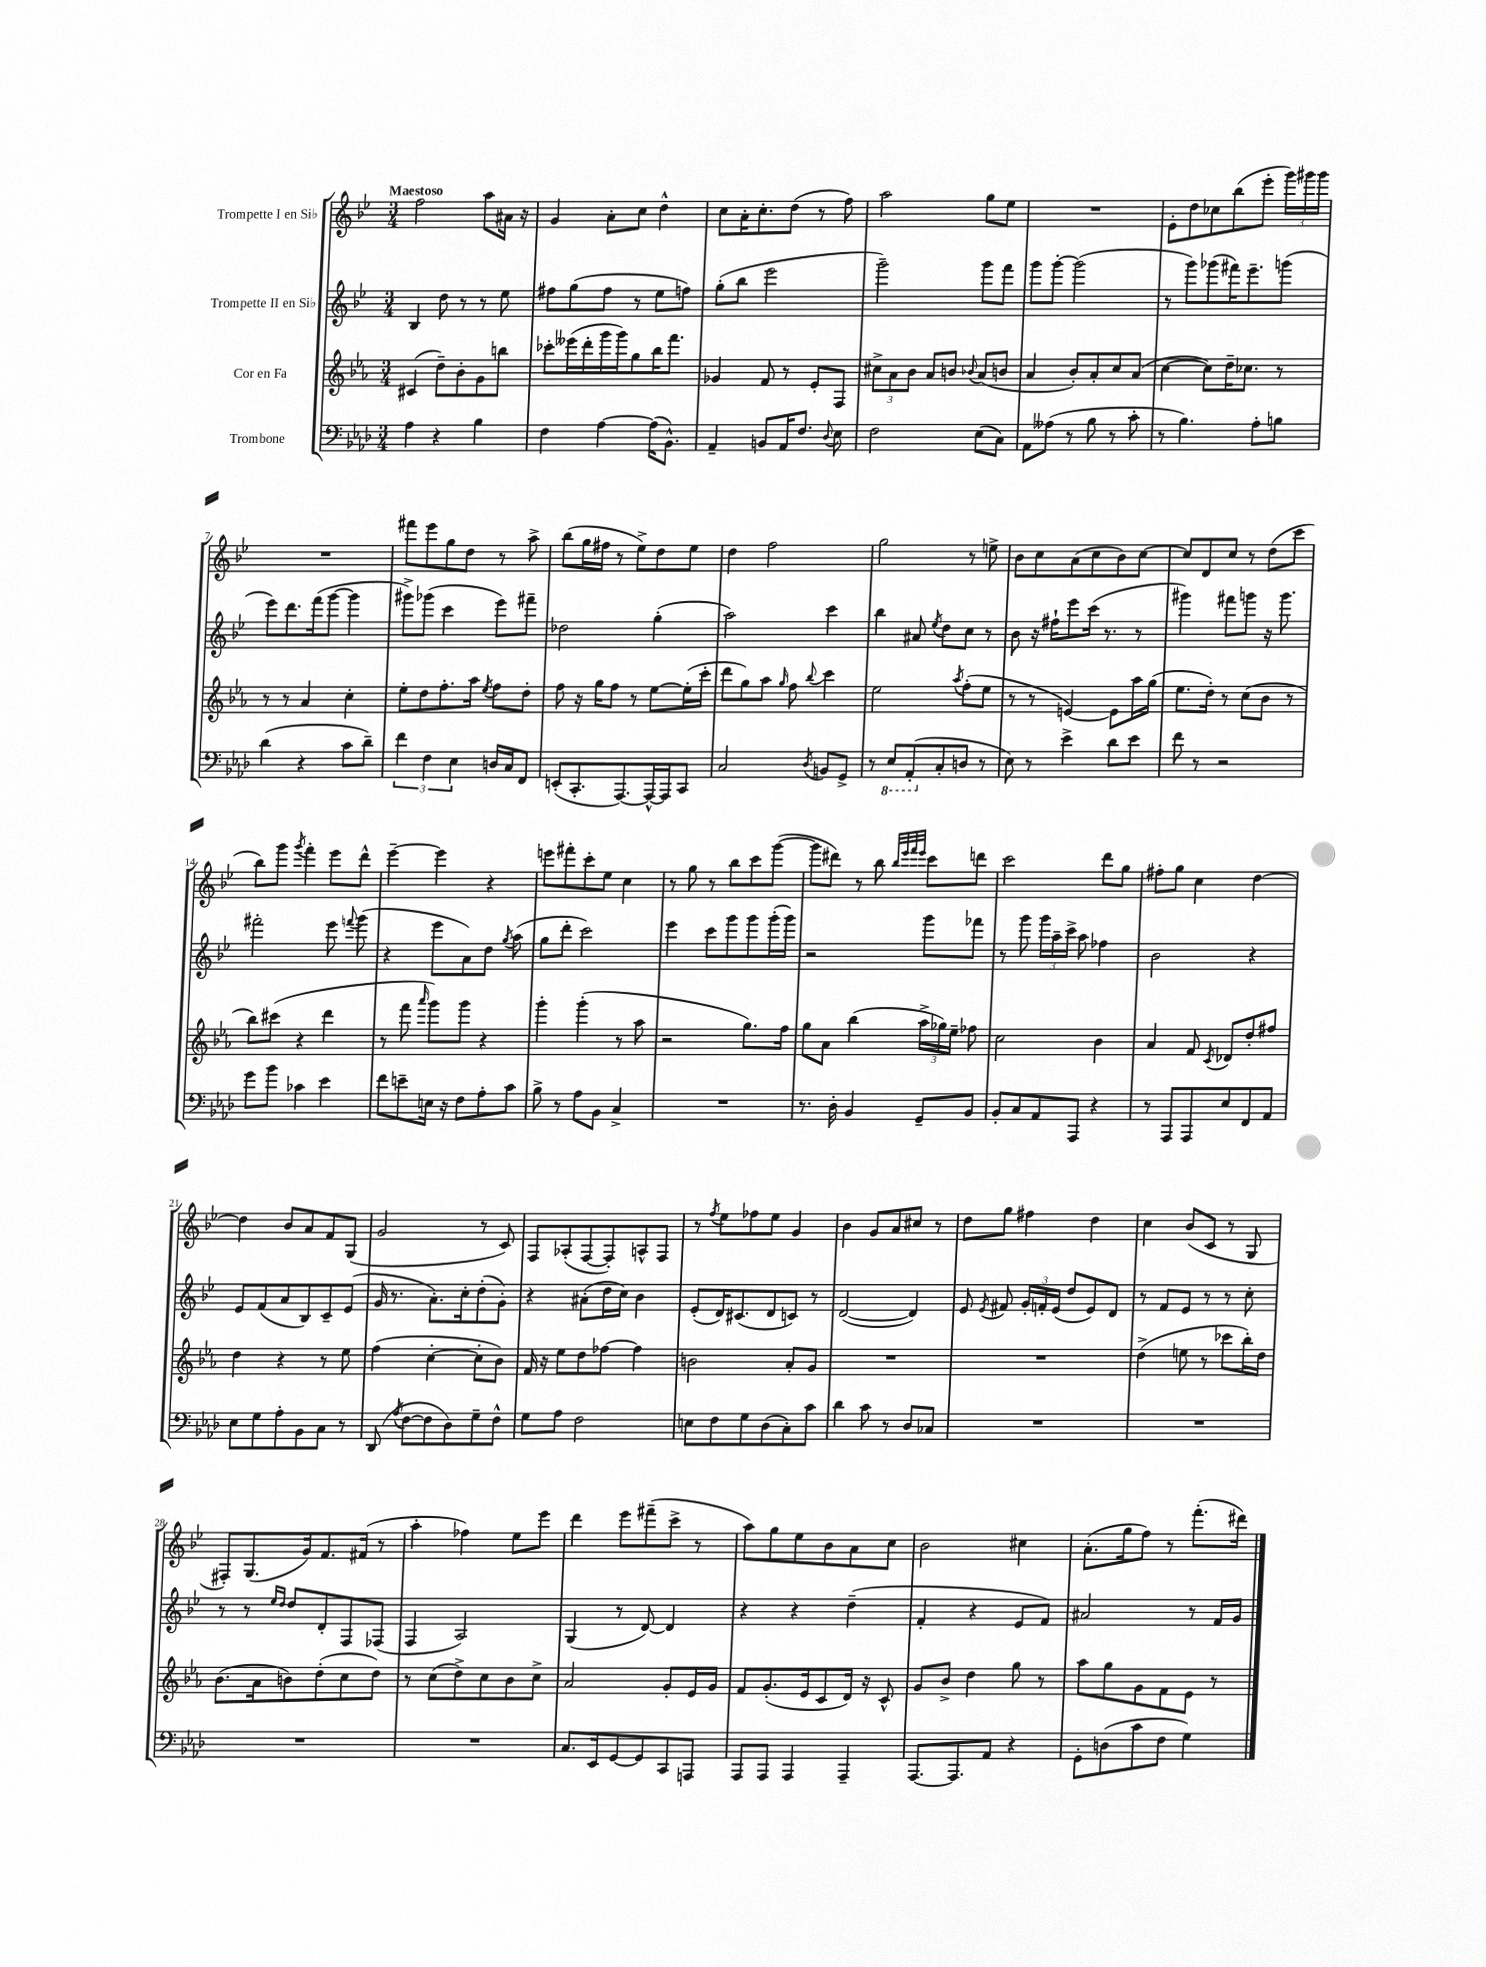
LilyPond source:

<<
\new StaffGroup <<
\new Staff = "s0" \with { instrumentName = "Trompette I en Sib" } {
    \clef treble \key bes \major \numericTimeSignature \time 3/4 \tempo "Maestoso"
    \autoBeamOff f''2 a''8[ ais'16] r16 |
    g'4 a'8[-. c''8] d''4-^ |
    c''8[ a'16-. c''8.-. d''8]( r8 f''8) |
    a''2 g''8[ ees''8] |
    R2. |
    ees'8[-. d''8 ces''8 bes''8( ees'''8]-. \tuplet 3/2 { g'''16[) gis'''16 gis'''16] } |
    R2. |
    fis'''8[ ees'''8 g''8 d''8] r8 a''8-> |
    bes''8[( g''16 fis''16] r8 ees''8[->) d''8 ees''8] |
    d''4 f''2 |
    g''2 r8 e''8-> |
    bes'8[ c''8 a'8( c''8 bes'8) c''8]~ |
    c''8[ d'8 c''8] r8 d''8[( c'''8] |
    bes''8[) g'''8] \acciaccatura { g'''8 } f'''4-. ees'''8[ d'''8]-^ |
    ees'''4~-- ees'''4 r4 |
    e'''8[ fis'''8-. c'''8-. ees''8] c''4 |
    r8 g''8 r8 bes''8[ c'''8 g'''8]~( |
    g'''8[ dis'''8]) r8 bes''8 \grace { bes''32[ ees'''32 f'''32 ees'''32] } c'''8[ d'''8] |
    c'''2 d'''8[ g''8] |
    fis''8[-. g''8] c''4 d''4~ |
    d''4 bes'8[ a'8 f'8 g8]( |
    g'2 r8 c'8) |
    f8[ aes8-.( f8~ f8-.) a8-^ f8] |
    r8 \acciaccatura { f''8 } ees''8[ fes''8 ees''8] g'4 |
    bes'4 g'8[ a'8 cis''8] r8 |
    d''8[ g''8] fis''4 d''4 |
    c''4 bes'8[( c'8] r8 g8 |
    fis8[-.) g8.( g'16) f'8. fis'16]( r8 |
    a''4-. fes''4) ees''8[ ees'''8] |
    d'''4 ees'''8[ fis'''8--( c'''8]-> r8 |
    a''8[) g''8 ees''8 bes'8 a'8 c''8] |
    bes'2 cis''4 |
    a'8.[-.( g''16 f''8]) r8 f'''8.[-.( dis'''16]) \bar "|." |
}
\new Staff = "s1" \with { instrumentName = "Trompette II en Sib" } {
    \clef treble \key bes \major \numericTimeSignature \time 3/4
    \autoBeamOff bes4 d''8 r8 r8 ees''8 |
    fis''8[ g''8( fis''8] r8 ees''8[ f''8]) |
    g''8[-.( bes''8] ees'''2 |
    g'''2--) g'''8[ f'''8] |
    g'''8[ g'''8]~-. g'''2( |
    r8 g'''8[) ges'''8( fis'''16) ees'''8.-- g'''8]( |
    ees'''8[) d'''8. f'''16( g'''8]~ g'''4 |
    gis'''8[->) ges'''8]( c'''4 ees'''8[) fis'''8]-- |
    des''2 g''4-.( |
    a''2) c'''4 |
    bes''4 ais'8 \acciaccatura { ees''8 } d''8[ c''8] r8 |
    bes'8 r16 fis''16[-! ees'''8 c'''16]( r8. r8 |
    gis'''4) fis'''8[ g'''8] r16 g'''8. |
    fis'''2-. ees'''8 \appoggiatura { f'''8 } g'''8( |
    r4 ees'''8[ a'8) d''8] \acciaccatura { g''8 } a''8( |
    g''8[ d'''8]-. c'''2) |
    ees'''4 c'''8[ g'''8 g'''8 g'''16-.( g'''16]) |
    r2 g'''8[ fes'''8] |
    r8 g'''8 \tuplet 3/2 { g'''16[ a''16-- c'''16]-> } a''8 fes''4 |
    bes'2 r4 |
    ees'8[ f'8( a'8 bes8) c'8-- ees'8]( |
    g'16 r8. a'8.[-.) c''16-. d''8-.( g'8]-.) |
    r4 ais'8[-.( d''16 c''16]) bes'4 |
    ees'8[-.( d'16) cis'8.( d'8 c'8]) r8 |
    d'2~( d'4) |
    ees'8 \acciaccatura { ees'8 } fis'8 \tuplet 3/2 { g'16[-. f'16-. ees'16]( } d''8[ ees'8) d'8] |
    r8 f'8[ ees'8] r8 r8 c''8-. |
    r8 r8 \grace { ees''16[ d''16] } d''8[ d'8-. f8 fes8]( |
    f4 a2) |
    g4( r8 d'8~) d'4 |
    r4 r4 d''4--( |
    f'4-. r4 ees'8[ f'8]) |
    ais'2 r8 f'16[ g'16] \bar "|." |
}
\new Staff = "s2" \with { instrumentName = "Cor en Fa" } {
    \clef treble \key ees \major \numericTimeSignature \time 3/4
    \autoBeamOff cis'4( d''8[--) bes'8-. g'8 b''8] |
    ces'''8[-. eeses'''16( d'''16-. g'''16 g'''16) g''8 bes''16 f'''8.] |
    ges'4 f'8 r8 ees'8[-. f8] |
    \tuplet 3/2 { cis''8[-> aes'8 bes'8] } aes'8[ b'8] \appoggiatura { bes'8 } aes'8[( b'8] |
    aes'4 bes'8[-.) aes'8-. c''8 aes'8]( |
    c''4~ c''8[) d''16-- ces''8.] r8 |
    r8 r8 aes'4 c''4-. |
    ees''8[-. d''8 f''8.-. aes''16] \acciaccatura { ees''8 } f''8[ d''8]-. |
    f''8 r16 g''16[ f''8] r8 ees''8[~ ees''16-.( c'''16]-. |
    d'''8[ g''8) aes''8] \grace { g''16 } f''8 \appoggiatura { bes''8 } c'''4 |
    ees''2 \acciaccatura { aes''8 } f''8[-.( ees''8] |
    r8 r8 e'4~) e'8[ aes''16 g''16]( |
    ees''8.[ d''16]-.) r8 c''8[( bes'8] r8 |
    bes''8[) cis'''8]( r4 d'''4 |
    r8 f'''8 \grace { aes'''16 } g'''8[) g'''8] r4 |
    g'''4-. g'''4-.( r8 aes''8 |
    r2 g''8.[) f''16] |
    g''8[ aes'8] bes''4( \tuplet 3/2 { aes''16[-> ges''16) ees''16]-- } fes''8 |
    c''2 bes'4 |
    aes'4 f'8 \acciaccatura { c'8 } des'8[ d''8-. fis''8] |
    d''4 r4 r8 ees''8 |
    f''4( c''4~-. c''8[-. bes'8]) |
    f'16 r16 ees''8[ d''8 fes''8]~ fes''4 |
    b'2 aes'8[-. g'8] |
    R2. |
    R2. |
    d''4->( e''8 r8 ces'''8[ bes''16-.) d''16] |
    bes'8.[( aes'16 b'8) d''8-.( c''8 d''8]) |
    r8 c''8[( d''8->) c''8 bes'8 c''8]-> |
    aes'2 g'8[-. ees'16 g'16] |
    f'8[ g'8.-.( ees'16 c'8 d'16]) r16 c'8-^ |
    g'8[ bes'8]-> d''4 g''8 r8 |
    aes''8[ g''8 g'8 f'8 ees'8] r8 \bar "|." |
}
\new Staff = "s3" \with { instrumentName = "Trombone" } {
    \clef bass \key aes \major \numericTimeSignature \time 3/4
    \autoBeamOff aes4 r4 bes4 |
    f4 aes4~ aes16[( bes,8.]-^) |
    aes,4-- b,8[ aes,16 f8.] \appoggiatura { des8 } ees8 |
    f2 ees8[( c8]) |
    aes,8[ aeses8]( r8 bes8 r8 c'8-. |
    r8 bes4.) aes8[-. b8] |
    des'4( r4 c'8[ des'8]--) |
    \tuplet 3/2 { f'4 f4 ees4 } d16[ c16 f,8] |
    e,8[-.( c,8.-. aes,,8.~) aes,,16~-^ aes,,16 c,8] |
    c2 \acciaccatura { des8 } b,8[ g,8]-> |
    r8 \ottava #-1 ees,8[ aes,,8-.( \ottava #0 c8-. d8] r8 |
    ees8) r8 ees'4-> des'8[ ees'8] |
    f'8 r8 r2 |
    g'8[ bes'8] ces'4 ees'4 |
    f'8[ e'8-- e16] r16 f8[ aes8-. c'8] |
    bes8-> r8 aes8[ bes,8] c4-> |
    R2. |
    r8. des16-. bes,4 g,8[-- bes,8] |
    bes,8[-. c8 aes,8 aes,,8] r4 |
    r8 aes,,8[ aes,,8 ees8 f,8 aes,8] |
    ees8[ g8 aes8-. bes,8 c8] r8 |
    des,8( \acciaccatura { aes8 } f8[~ f8 des8) g8-- f8]-^ |
    g8[ aes8] f2 |
    e8[ f8 g8 des8( c8-.) c'8] |
    des'4 c'8 r8 des8[ ces8] |
    R2. |
    R2. |
    R2. |
    R2. |
    c8.[ ees,16 g,8~ g,8 c,8 a,,8] |
    aes,,8[ aes,,8] aes,,4 aes,,4-- |
    aes,,8.[~ aes,,8. aes,8] r4 |
    g,8[-. d8( c'8 f8] g4) \bar "|." |
}
>>
>>
